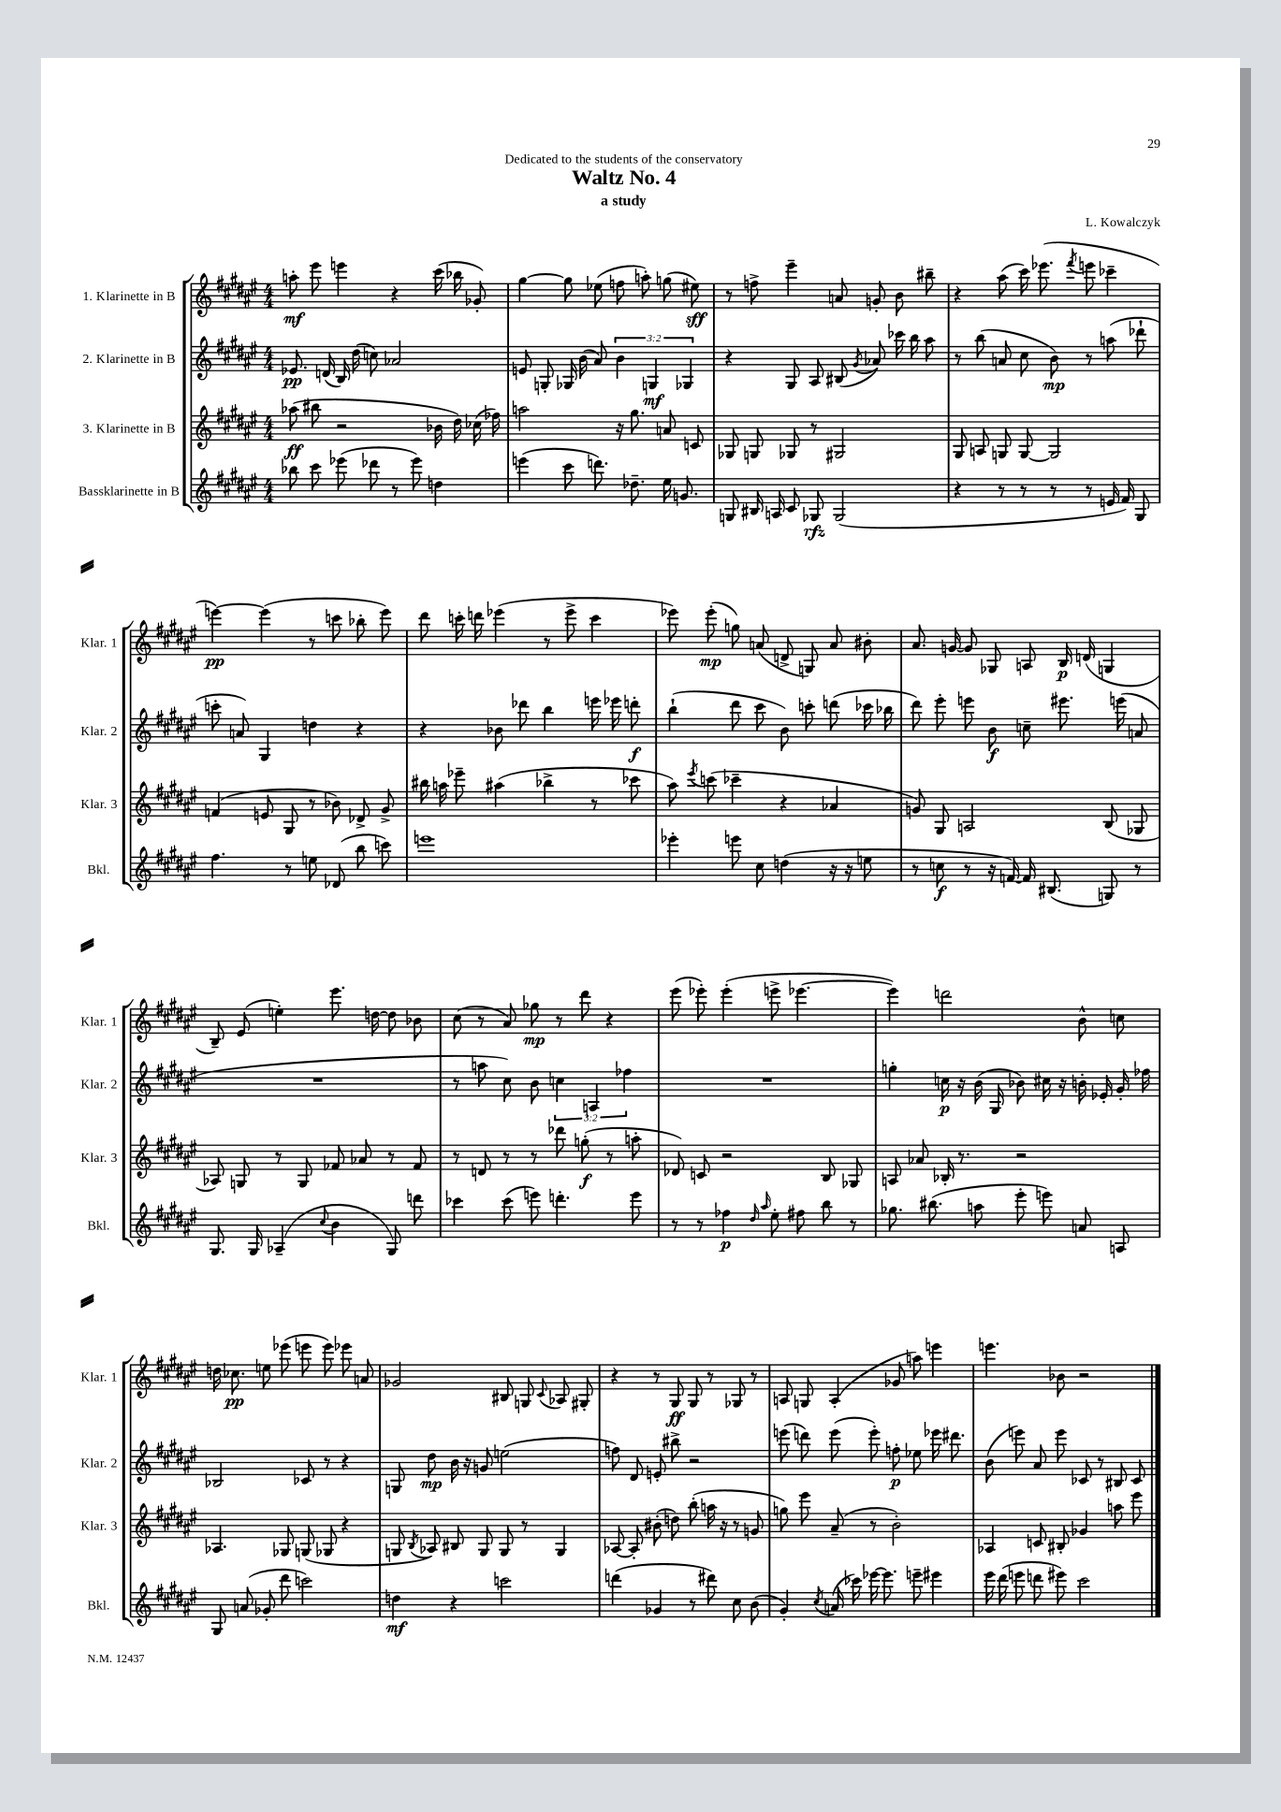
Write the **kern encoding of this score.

**kern	**kern	**kern	**kern
*staff4	*staff3	*staff2	*staff1
*clefG2	*clefG2	*clefG2	*clefG2
*k[f#c#g#d#a#e#]	*k[f#c#g#d#a#e#]	*k[f#c#g#d#a#e#]	*k[f#c#g#d#a#e#]
*M4/4	*M4/4	*M4/4	*M4/4
8bb-	(8aa-	8.e-	8aa'
8ccc#	8bb#	.	8eee#
.	.	(16d	.
(8eee-	2r	16B)	4eee
.	.	(16dd#	.
8ddd-	.	8cc)	.
8r	.	2a-	4r
8eee-)	.	.	.
4dd	16b-	.	(16ccc#
.	16dd#)	.	16bb-
.	(16cc-	.	8g-')
.	16ff-)	.	.
=	=	=	=
(4eee	2aa	8e	[4gg#
.	.	8G'	.
8ccc#	.	16G-	8gg#]
.	.	(16b	.
8.ddd)	.	8a#)	(8ee-
.	16r	6b	8ff
8.dd-~	8.gg#	.	.
.	.	.	8aa')
.	.	6G	.
16ee#	8a	.	(8gg
8.g	.	.	.
.	.	6G-	.
.	8c	.	8ee#)
=	=	=	=
8G	8G-	4r	8r
16B#	8G	.	8ff^
16A	.	.	.
8c#	8G-	8G#	4eee#~
8G-	8r	8A#	.
(2G-	2G#	(8B#	8a
.	.	8qg#	.
.	.	8a-)	8g'
.	.	16ccc-	8b
.	.	16bb	.
.	.	8aa#	8bb#~
=	=	=	=
4r	8G#	8r	4r
.	8A	(8bb	.
8r	8G	8a	(8aa#
8r	[8G	8cc#	16ccc#)
.	.	.	(8.eee-
8r	2G]	8b)	.
.	.	.	8qfff#
8r	.	8r	8eee
16e	.	(8aa	4ccc-~
16f#)	.	.	.
8G#	.	8ddd-`	.
=	=	=	=
4.ff#	(4f	8ccc'	[4eee)
.	.	8a)	.
.	8e	4G#	(4eee]
8r	8G#	.	.
8ee	8r	4dd	8r
(8d-	8b-)	.	8ccc
8bb	8d-^	4r	8bb-'
8ccc)	8g#^	.	8eee)
=	=	=	=
1eee	16bb#	4r	8ddd#
.	16aa	.	.
.	8eee-~	.	16ccc'
.	.	.	16ddd
.	(4aa#	8b-	(4eee-
.	.	8ddd-	.
.	4bb-^	4bb	8r
.	.	.	8eee-^
.	8r	16eee	4ccc
.	.	16eee-	.
.	8ccc-	8ddd'	.
=	=	=	=
4eee-'	8aa#)	(4bb`	8eee-)
.	8qeee#	.	.
.	(8ccc	.	(8eee-'
8eee	4ccc-~	8ddd#	8gg)
8cc#	.	8ccc#	(8a
(4dd	4r	8b)	8d^
.	.	8ccc'	8G)
16r	4a-	(8ddd	8a
16r	.	.	.
8ee	.	16ccc-	8b#'
.	.	16bb-	.
=	=	=	=
8r	8g)	8ddd#)	8.a#
8cc	8G#	8eee#'	.
.	.	.	[16g
8r	2A	8eee	8g]
16r	.	8b	8G-
[16f)	.	.	.
16f]	.	8cc~	8A
(8.B#	.	.	.
.	.	8.eee#	16B
.	.	.	(16d
8G)	(8B	.	4G
.	.	(16eee	.
8r	8G-	8a	.
=	=	=	=
8.G#	8A-)	1r	8B~)
.	8G	.	(8e#
16G#	.	.	.
(4A-~	8r	.	4ee')
.	8G	.	.
8qqcc#	.	.	.
4b	8f-	.	8.eee#
.	8a-	.	.
.	.	.	[16dd
8G#)	8r	.	8dd]
8ddd	8f-	.	8b-
=	=	=	=
4ccc-	8r	8r	(8cc#
.	8d	8aa	8r
(8ccc-	8r	8cc#)	8a#)
8eee)	8r	8b	8gg-
4.ddd'	8ddd-	6cc	8r
.	(8gg'	.	8ddd#
.	.	6A	.
.	8r	.	4r
.	.	6ff-	.
8eee	8aa'	.	.
=	=	=	=
8r	8d-)	1r	(8eee#
8r	8c	.	8eee-')
4ff-	2r	.	(4eee-'
16qqdd#	.	.	.
16qqaa#	.	.	.
8ee#'	.	.	8eee^
8ff#	.	.	[4.eee-
8bb	8B	.	.
8r	8G-	.	.
=	=	=	=
8.gg-	8A	4gg'	4eee-])
.	8a-	.	.
(8.bb#	.	.	.
.	16B-'	16cc	2ddd
.	8.r	16r	.
8aa	.	(16b	.
.	.	16G#	.
8eee#'	2r	8b-)	.
8eee)	.	16cc#	.
.	.	16r	.
8a	.	16b'	8b^^
.	.	16e-'	.
8A	.	16g#'	8cc
.	.	16ff-	.
=	=	=	=
8G#	4.A-	2B-	16dd
.	.	.	8.cc-
(8a	.	.	.
8g-'	.	.	8ee
8ddd#	8G-	.	(8eee-
2ccc)	(8G	8c-	8eee
.	8G-	8r	8eee)
.	4r	4r	8eee-
.	.	.	8a
=	=	=	=
4dd	8G	8G	2g-
.	8qB	.	.
.	8A-)	8dd#	.
4r	8B#	16b	.
.	.	16r	.
.	8G	8g	.
2ccc	8G	(2ee	8B#
.	8r	.	8G
.	.	.	8qqc#
.	4G	.	8A-
.	.	.	8G#'
=	=	=	=
(4ddd	[8A-	8ff)	4r
.	8A-']	8d#	.
4g-	(8b#'	8e'	8r
.	8dd)	8bb#^	8G#
8r	(8bb'	2r	8G#
8ddd#)	16aa	.	8r
.	16r	.	.
8cc#	8r	.	8G-
(8b	8g	.	8r
=	=	=	=
4g#')	8gg)	(8eee	8A
.	8eee#	8ddd)	8G
8qcc#	.	.	.
(16a	(8a#~	(8eee	(4A'
16ccc-)	.	.	.
[16eee-	8r	8eee')	.
8.eee-]	.	.	.
.	2b')	8ff'	8g-
8eee~	.	8ee-	8aa)
4eee#	.	16eee-	4eee
.	.	8.ddd#	.
=	=	=	=
16eee#	4A-	(8b	4.eee
(16ddd#	.	.	.
8eee	.	8eee)	.
8ddd	8c	8a#	.
8eee#)	8B#'	8eee	8b-
2ccc#	4g-	8c-	2r
.	.	8r	.
.	8aa	8B#	.
.	8eee#	8c-	.
==	==	==	==
*-	*-	*-	*-
